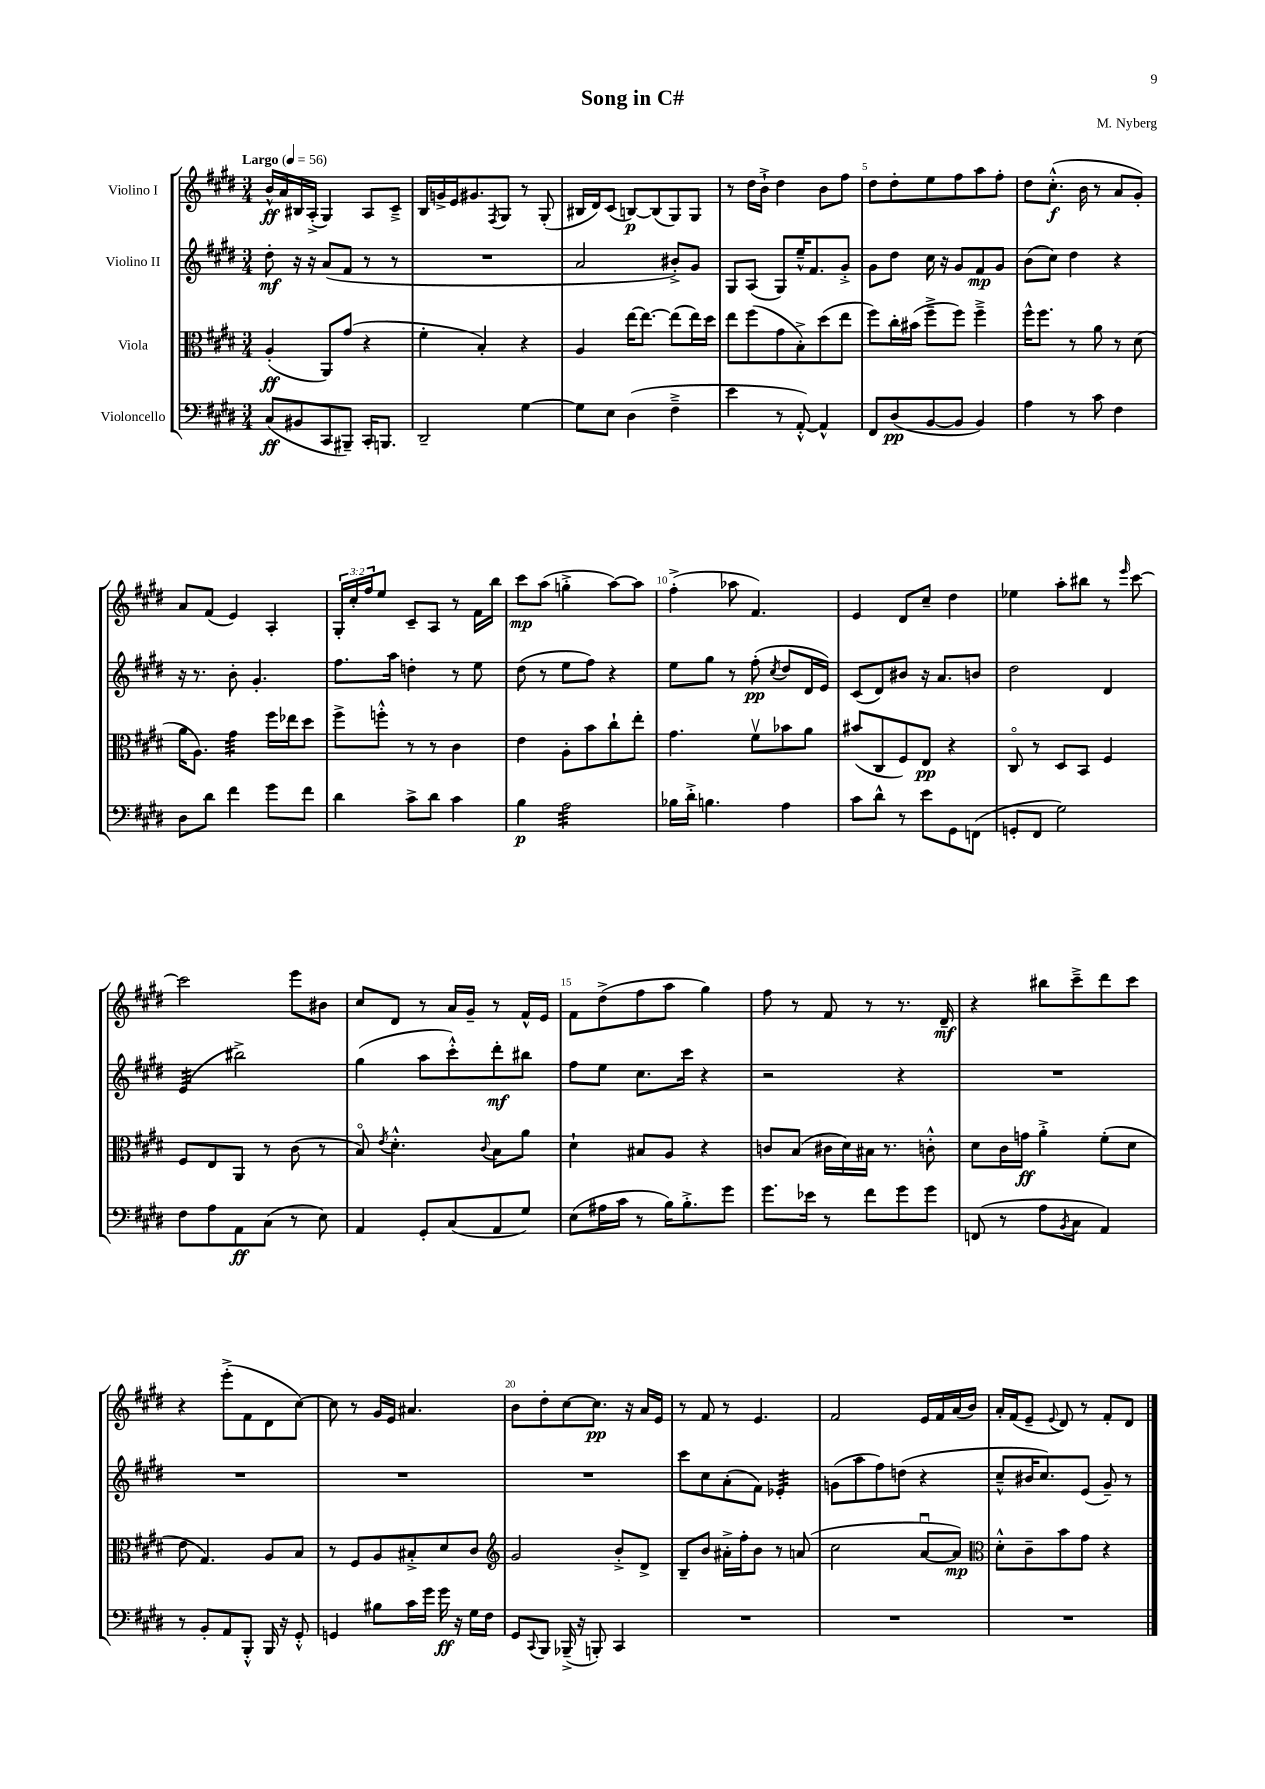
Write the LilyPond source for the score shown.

\header { title = "Song in C#" composer = "M. Nyberg" }
<<
\new StaffGroup <<
\new Staff = "s0" \with { instrumentName = "Violino I" } {
    \clef treble \key e \major \numericTimeSignature \time 3/4 \override Staff.TupletNumber.text = #tuplet-number::calc-fraction-text \tempo "Largo" 4 = 56
    b'16-^\ff a'16 bis16 a16-.->( gis4) a8 cis'8---> |
    b16 g'16-> e'16 gis'8. \acciaccatura { fis8 } gis8 r8 gis8-.( |
    bis16 dis'16) cis'8( b8~\p) b8( gis8) gis8 |
    r8 dis''16 b'16-!-> dis''4 b'8 fis''8 |
    dis''8 dis''8-. e''8 fis''8 a''8 fis''8-. |
    dis''8 cis''8.-.-^\f( b'16 r8 a'8 gis'8-.) |
    a'8 fis'8( e'4) a4-. |
    \tuplet 3/2 { gis16-. cis''16-. fis''16 } e''8 cis'8-- a8 r8 fis'16 b''16 |
    cis'''8\mp a''8( g''4-.-> a''8~) a''8 |
    fis''4-.->( aes''8 fis'4.) |
    e'4 dis'8 cis''8-- dis''4 |
    ees''4 a''8-. bis''8 r8 \grace { e'''16 } cis'''8~ |
    cis'''2 e'''8 bis'8 |
    cis''8 dis'8 r8 a'16 gis'16-- r8 fis'16-^ e'16 |
    fis'8 dis''8->( fis''8 a''8 gis''4) |
    fis''8 r8 fis'8 r8 r8. dis'16--\mf |
    r4 bis''8 cis'''8---> dis'''8 cis'''8 |
    r4 e'''8-.->( fis'8 dis'8 cis''8~) |
    cis''8 r8 gis'16 e'16 ais'4. |
    b'8 dis''8-. cis''8~ cis''8.\pp r16 a'16 e'16 |
    r8 fis'8 r8 e'4. |
    fis'2 e'16 fis'16 a'16( b'16) |
    a'16-. fis'16( e'8-- \appoggiatura { e'8 } dis'8) r8 fis'8-. dis'8 \bar "|." |
}
\new Staff = "s1" \with { instrumentName = "Violino II" } {
    \clef treble \key e \major \numericTimeSignature \time 3/4
    dis''8-.\mf r16 r16 a'8( fis'8 r8 r8 |
    R2. |
    a'2 bis'8-.->) gis'8 |
    gis8 a8( gis8) e''16---^ fis'8. gis'8-.-> |
    gis'8 dis''8 cis''16 r16 gis'8 fis'8\mp gis'8 |
    b'8( cis''8) dis''4 r4 |
    r16 r8. b'8-. gis'4.-. |
    fis''8. a''16 d''4-. r8 e''8 |
    dis''8( r8 e''8 fis''8) r4 |
    e''8 gis''8 r8 fis''8-.\pp( \acciaccatura { cis''8 } dis''8 dis'16 e'16) |
    cis'8( dis'8) bis'8 r16 a'8. b'8 |
    dis''2 dis'4 |
    e'4:32( bis''2->) |
    gis''4( a''8 cis'''8-.-^) dis'''8-.\mf bis''8 |
    fis''8 e''8 cis''8. cis'''16 r4 |
    r2 r4 |
    R2. |
    R2. |
    R2. |
    R2. |
    cis'''8 cis''8 a'8-.( fis'8) ees'4:32-. |
    g'8( a''8 fis''8) d''8( r4 |
    cis''8---^ bis'16 cis''8.) e'8( gis'8--) r8 \bar "|." |
}
\new Staff = "s2" \with { instrumentName = "Viola" } {
    \clef alto \key e \major \numericTimeSignature \time 3/4
    a4-.\ff( a,8) gis'8( r4 |
    fis'4-. b4-.) r4 |
    a4 e''16~ e''8.~ e''8( e''16) dis''16 |
    e''8 fis''8( gis'8 b8-.->) dis''8( e''8 |
    fis''8) cis''16-. bis'16( fis''8---> fis''8) fis''4---> |
    fis''16-^ fis''8. r8 a'8 r8 dis'8( |
    a'16 a8.) gis'4:32 fis''16 ees''16 dis''8 |
    fis''8-> f''8-.-^ r8 r8 cis'4 |
    e'4 a8-. b'8 cis''8-! e''8-. |
    gis'4. fis'8\upbow bes'8 a'8 |
    bis'8( cis8 fis8) e8\pp r4 |
    cis8\flageolet r8 dis8 b,8 fis4 |
    fis8 e8 a,8 r8 cis'8( r8 |
    b8\flageolet) \acciaccatura { e'8 } dis'4.-.-^ \appoggiatura { cis'8 } b8 a'8 |
    dis'4-! bis8 a8 r4 |
    c'8 b8( cis'16 dis'16) bis16 r8. c'8-.-^ |
    dis'8 cis'16 g'16\ff a'4-.-> fis'8-.( dis'8 |
    e'8 gis4.) a8 b8 |
    r8 fis8 a8 bis8-.-> dis'8 cis'8 |
    \clef treble gis'2 b'8-.-> dis'8-> |
    b8-- b'8 ais'16-.-> fis''16-. b'8 r8 a'8( |
    cis''2 a'8~\downbow a'8\mp) |
    \clef alto dis'8-.-^ cis'8-- b'8 gis'8 r4 \bar "|." |
}
\new Staff = "s3" \with { instrumentName = "Violoncello" } {
    \clef bass \key e \major \numericTimeSignature \time 3/4
    cis8\ff( bis,8 cis,8 bis,,8--) cis,16-. b,,8. |
    dis,2-- gis4~ |
    gis8 e8 dis4( fis4---> |
    e'4 r8 a,8~-.-^) a,4-^ |
    fis,8 dis8\pp( b,8~ b,8 b,4) |
    a4 r8 cis'8 fis4 |
    dis8 dis'8 fis'4 gis'8 fis'8 |
    dis'4 cis'8-> dis'8 cis'4 |
    b4\p a2:32 |
    bes16 dis'16-.-> b4. a4 |
    cis'8 dis'8-^ r8 e'8 gis,8 f,8( |
    g,8-. fis,8 gis2) |
    fis8 a8 a,8\ff cis8( r8 e8) |
    a,4 gis,8-. cis8( a,8 gis8) |
    e8( ais16 cis'16 r8 b16) b8.-.-> gis'8 |
    gis'8. ees'16 r8 fis'8 gis'8 gis'8 |
    f,8( r8 a8 \acciaccatura { b,8 } cis8 a,4) |
    r8 b,8-. a,8 b,,8-.-^ b,,16 r16 gis,8-.-^ |
    g,4 bis8 cis'16 gis'16 gis'16\ff r16 gis16 fis16 |
    gis,8 \appoggiatura { cis,8 } b,,8 bes,,16--->( r16 b,,8-.) cis,4 |
    R2. |
    R2. |
    R2. \bar "|." |
}
>>
>>
\layout { \context { \Score \override BarNumber.break-visibility = ##(#f #t #t) barNumberVisibility = #(every-nth-bar-number-visible 5) } }
